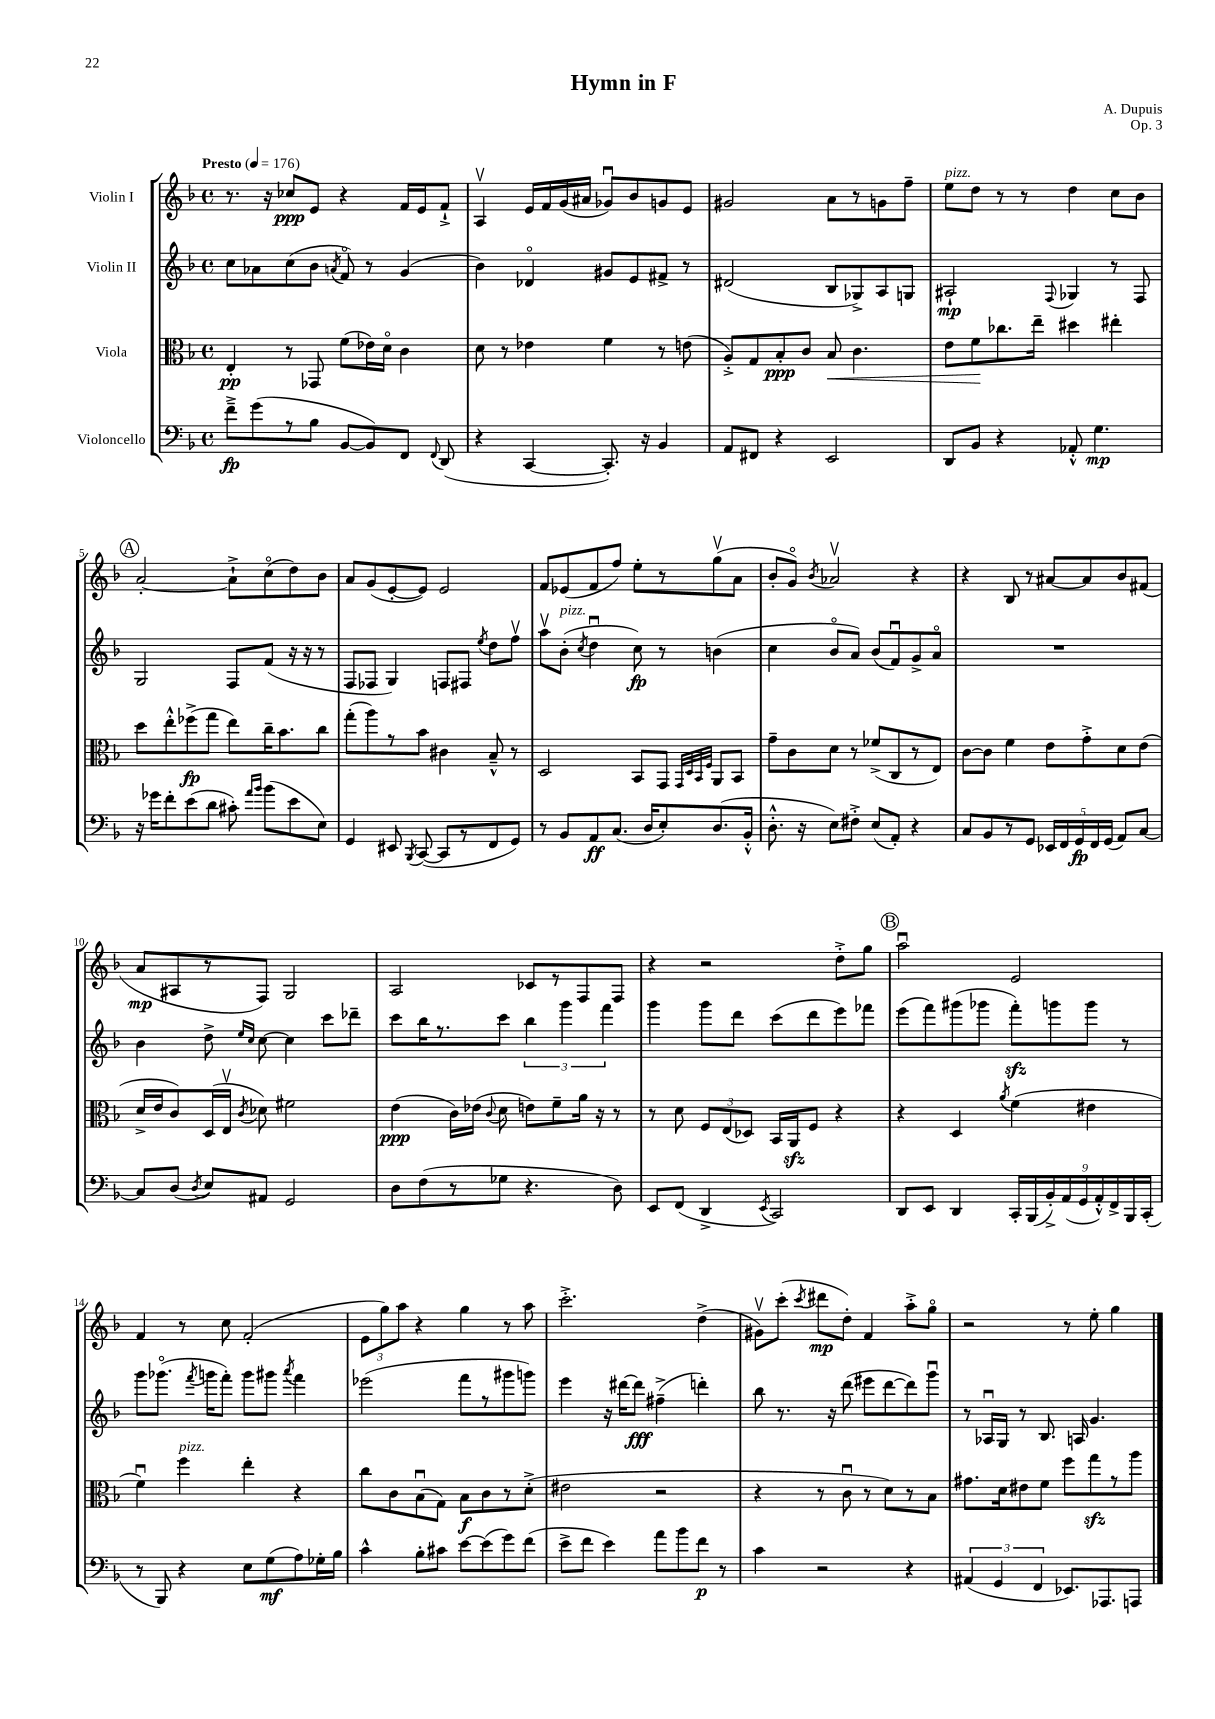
\header { title = "Hymn in F" composer = "A. Dupuis" opus = "Op. 3" }
<<
\new StaffGroup <<
\new Staff = "s0" \with { instrumentName = "Violin I" } {
    \clef treble \key f \major \defaultTimeSignature \time 4/4 \tempo "Presto" 4 = 176
    \autoBeamOff r8. r16 ces''8[\ppp e'8] r4 f'16[ e'16 f'8]-!-> |
    a4\upbow e'16[ f'16 g'16( ais'16] ges'8[\downbow) bes'8 g'8 e'8] |
    gis'2 a'8[ r8 g'8 f''8]-- |
    e''8[^\markup { \italic "pizz." } d''8] r8 r8 d''4 c''8[ bes'8] |
    \mark \markup { \circle "A" } a'2~-. a'8[-!-> c''8\flageolet( d''8) bes'8] |
    a'8[ g'8( e'8~-. e'8]) e'2 |
    f'8[ ees'8( f'8 f''8]) e''8[-. r8 g''8\upbow( a'8] |
    bes'8[-. g'8]\flageolet) \acciaccatura { bes'8 } aes'2\upbow r4 |
    r4 bes8 r8 ais'8[~ ais'8 bes'8 fis'8]( |
    a'8[\mp ais8 r8 f8]) g2 |
    a2 ces'8[ r8 f8 f8] |
    r4 r2 d''8[-.-> g''8] |
    \mark \markup { \circle "B" } a''2\downbow e'2 |
    f'4 r8 c''8 f'2-.( |
    \tuplet 3/2 { e'8[ g''8) a''8] } r4 g''4 r8 a''8 |
    c'''2.-.-> d''4->( |
    gis'8[\upbow) c'''8]-.( \acciaccatura { c'''8 } dis'''8[\mp d''8]-.) f'4 a''8[-.-> g''8]\flageolet |
    r2 r8 e''8-. g''4 \bar "|." |
}
\new Staff = "s1" \with { instrumentName = "Violin II" } {
    \clef treble \key f \major \defaultTimeSignature \time 4/4
    \autoBeamOff c''8[ aes'8 c''8( bes'8] \acciaccatura { a'8 } f'8\flageolet) r8 g'4( |
    bes'4) des'4\flageolet gis'8[ e'8 fis'8]-> r8 |
    dis'2( bes8[ ges8->) a8 g8] |
    ais2-!\mp \appoggiatura { f8 } ges4 r8 f8 |
    \mark \markup { \circle "A" } g2 f8[ f'8]( r16 r16 r8 |
    f8[ fes8] g4) f8[ fis8] \acciaccatura { e''8 } d''8[ f''8]\upbow |
    a''8[\upbow bes'8]-.^\markup { \italic "pizz." }( \acciaccatura { c''8 } d''4\downbow c''8\fp) r8 b'4( |
    c''4 bes'8[\flageolet a'8]) bes'8[( f'8\downbow) g'8-> a'8]\flageolet |
    R1 |
    bes'4 d''8-> \grace { e''16[ c''16] } c''8~ c''4 c'''8[ des'''8]-- |
    c'''8[ bes''16 r8. c'''8] \tuplet 3/2 { bes''4 g'''4 f'''4 } |
    g'''4 g'''8[ d'''8] c'''8[( d'''8 e'''8) fes'''8] |
    \mark \markup { \circle "B" } e'''8[( f'''8) gis'''8( ges'''8] f'''8[-.\sfz) g'''8 g'''8] r8 |
    g'''8[ ges'''8.]\flageolet( \acciaccatura { f'''8 } g'''16[ f'''8]-.) g'''8[ gis'''8] \acciaccatura { a'''8 } f'''4 |
    ees'''2( f'''8[ r8 gis'''8 g'''8]) |
    e'''4 r16 dis'''16[~ dis'''8]\fff fis''4--->( d'''4-.) |
    bes''8 r8. r16 d'''8( eis'''8[ d'''8~ d'''8) g'''8]\downbow |
    r8 aes16[\downbow g16] r8 bes8. a16 g'4. \bar "|." |
}
\new Staff = "s2" \with { instrumentName = "Viola" } {
    \clef alto \key f \major \defaultTimeSignature \time 4/4
    \autoBeamOff e4-.\pp r8 ges,8 f'8[( ees'16) d'16]\flageolet c'4 |
    d'8 r8 ees'4 f'4 r8 e'8( |
    a8[-.->) g8 bes8-.\ppp c'8] bes8\< c'4. |
    e'8[ f'8\! ces''8. e''16]-- dis''4 eis''4-. |
    \mark \markup { \circle "A" } d''8[ e''8-.-^ fes''8->\fp( g''8] e''8[) c''16-- bes'8. c''8] |
    g''8[-.( a''8) r8 bes'8] cis'4 bes8---^ r8 |
    d2 bes,8[ g,8] \grace { g,32[ d32 bes,32 f32] } a,8[ bes,8] |
    g'8[-- c'8 d'8] r8 fes'8[->( c8 r8 e8]) |
    c'8[~ c'8] f'4 e'8[ g'8-.-> d'8 e'8]( |
    d'16[-> e'16 c'8) d16( e16]\upbow \acciaccatura { c'8 } des'8) fis'2 |
    e'4\ppp( c'16[) ees'16]( \appoggiatura { c'8 } d'8 e'8[) f'8-- a'16] r16 r8 |
    r8 d'8 \tuplet 3/2 { f8[ e8( des8]) } bes,16[ a,16\sfz f8] r4 |
    \mark \markup { \circle "B" } r4 d4 \acciaccatura { a'8 } f'4( eis'4 |
    f'4\downbow) f''4^\markup { \italic "pizz." } e''4-. r4 |
    c''8[ c'8 bes8\downbow( g8]) bes8[\f c'8 r8 d'8]-.->( |
    eis'2 r2 |
    r4 r8 c'8\downbow r8 d'8[) r8 bes8] |
    gis'8.[ d'16 eis'8 f'8] f''8[ g''8\sfz r8 a''8] \bar "|." |
}
\new Staff = "s3" \with { instrumentName = "Violoncello" } {
    \clef bass \key f \major \defaultTimeSignature \time 4/4
    \autoBeamOff f'8[--->\fp g'8( r8 bes8] bes,8[~ bes,8) f,8] \appoggiatura { f,8 } d,8( |
    r4 c,4~ c,8.-.) r16 bes,4 |
    a,8[ fis,8] r4 e,2 |
    d,8[ bes,8] r4 aes,8-.-^ g4.\mp |
    \mark \markup { \circle "A" } r16 ges'16[ f'8-. e'8( d'8] cis'8-.) \grace { a'16[ bes'16] } bes'8[( e'8 e8]) |
    g,4 eis,8 \acciaccatura { bes,,8 } c,8~( c,8[ r8 f,8 g,8]) |
    r8 bes,8[ a,8\ff c8.]( d16[ e8-.) d8.( bes,16]-.-^ |
    d8.-.-^ r16 e8[) fis8]-.-> e8[( a,8]-.) r4 |
    c8[ bes,8 r8 g,8] \tuplet 5/4 { ees,16[ f,16 g,16\fp f,16 g,16]( } a,8[) c8]~ |
    c8[ d8]( \acciaccatura { d8 } e8[) ais,8] g,2 |
    d8[ f8( r8 ges8] r4. d8) |
    e,8[ f,8]( d,4-> \acciaccatura { e,8 } c,2) |
    \mark \markup { \circle "B" } d,8[ e,8] d,4 \tuplet 9/8 { c,16[-. bes,,16( bes,16-.->) a,16( g,16 a,16-.-^) f,16-> bes,,16 c,16]-.( } |
    r8 bes,,8) r4 e8[ g8\mf( a8) ges16-. bes16] |
    c'4-^ bes8[-. cis'8] e'8[~ e'8( g'8) f'8]( |
    e'8[-> f'8] e'4) a'8[ bes'8 f'8]\p r8 |
    c'4 r2 r4 |
    \tuplet 3/2 { ais,4( g,4 f,4 } ees,8.[) aes,,8. a,,8] \bar "|." |
}
>>
>>
